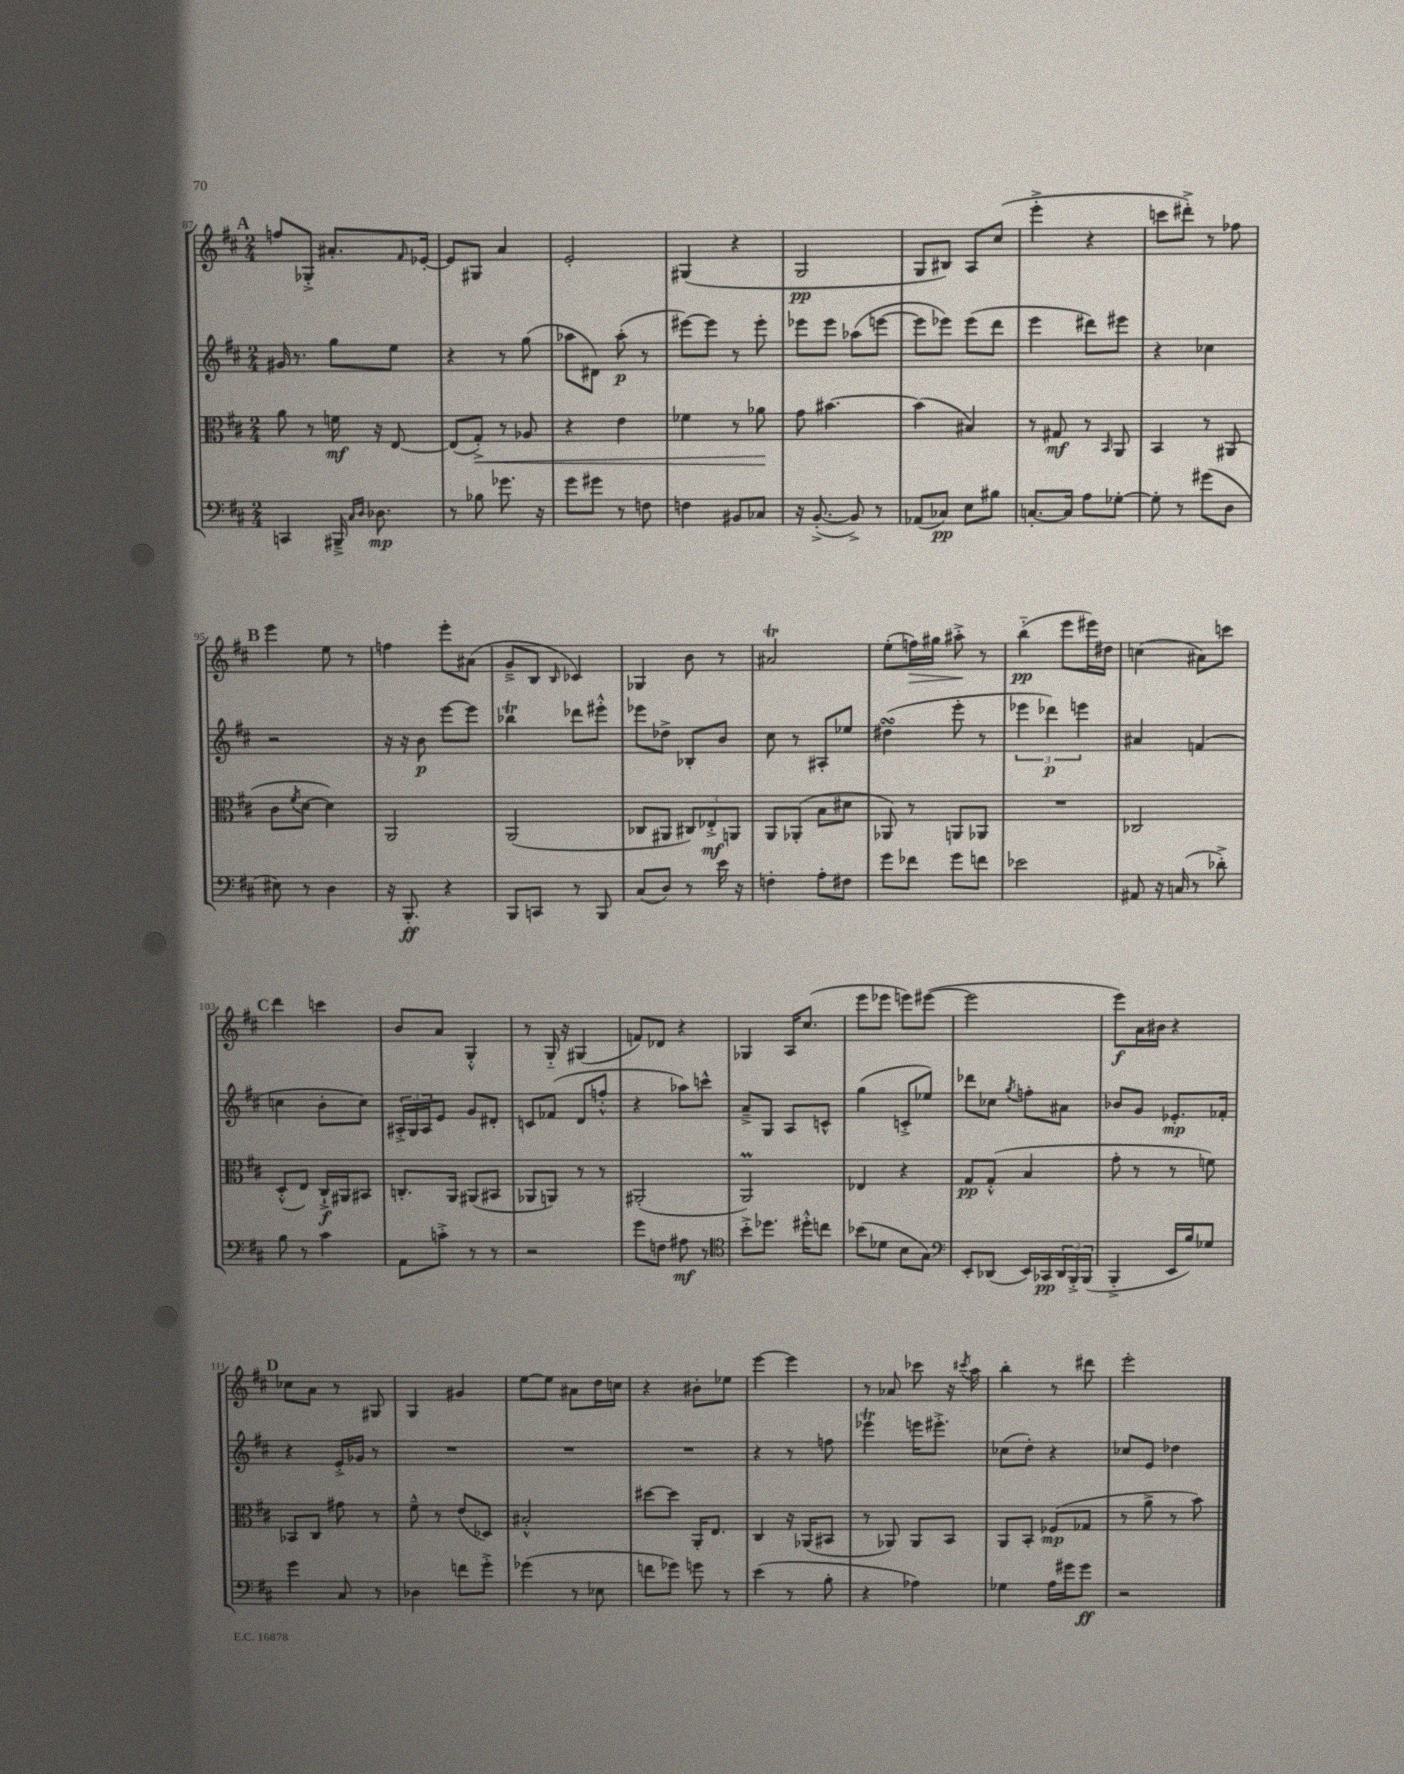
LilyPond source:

<<
\new StaffGroup <<
\new Staff = "s0" {
    \clef treble \key d \major \numericTimeSignature \time 2/4
    \mark \markup { \bold "A" } f''8 ges8-.-> ais'8.-. \grace { fis'16 } ees'16~-. |
    ees'8 gis8 a'4 |
    e'2-. |
    gis4( r4 |
    g2\pp |
    g8 bis8) a8 cis''8( |
    e'''4-.-> r4 |
    c'''8 dis'''8-.->) r8 fes''8 |
    \mark \markup { \bold "B" } e'''4 e''8 r8 |
    f''4 e'''8-. ais'8( |
    g'8---> b8 \grace { b16 } ces'4) |
    ges4 b'8 r8 |
    ais'2\trill |
    e''8-.( f''16\>) gis''16 ais''8-.->\! r8 |
    b''4-_\pp( e'''8 eis'''16) dis''16 |
    c''4( ais'8) c'''8 |
    \mark \markup { \bold "C" } d'''4 c'''4 |
    b'8 a'8 g4-.-^ |
    r8 g16-_ r16 gis4( |
    f'8) des'8 r4 |
    ges4 a16 cis''8.( |
    e'''8 ees'''8 e'''8) eis'''8~( |
    eis'''2 |
    e'''8\f) a'16 bis'16 r4 |
    \mark \markup { \bold "D" } ces''8 a'8 r8 gis8 |
    g4 gis'4 |
    e''8~ e''8 ais'8 d''16 c''16 |
    r4 bis'8-. ees''8 |
    e'''4~ e'''4 |
    r8 aes'8 ces'''8 r16 \acciaccatura { cis'''8 } a''16 |
    b''4-. r8 dis'''8 |
    e'''2-. \bar "|." |
}
\new Staff = "s1" {
    \clef treble \key d \major \numericTimeSignature \time 2/4
    \mark \markup { \bold "A" } gis'16 r8. g''8 e''8 |
    r4 r8 g''8( |
    aes''8 dis'8) aes''8-.\p( r8 |
    eis'''8~) eis'''8 r8 eis'''8-. |
    ees'''8 ees'''8 aes''8( e'''8~ |
    e'''8 ees'''8) ees'''8( d'''8 |
    e'''4 dis'''8) eis'''8 |
    r4 ces''4 |
    \mark \markup { \bold "B" } r2 |
    r16 r16 b'8\p e'''8~ e'''8 |
    bes''4\trill des'''8 eis'''8-.-^ |
    ees'''8 des''8-> bes8-. b'8 |
    cis''8 r8 ais8-. ees''8 |
    dis''4\turn( e'''8-. r8 |
    \tuplet 3/2 { ees'''4 des'''4\p) e'''4 } |
    ais'4 f'4( |
    \mark \markup { \bold "C" } c''4 b'8-. c''8) |
    \tuplet 3/2 { ais16-.-> g16 ais16 } e'8 g'8 dis'8-. |
    c'8 fes'8( d'8 f''8-.-^ |
    r4 aes''8) c'''8-^ |
    a'8---> g8 a8 c'8-^ |
    g''4( c'8-.-> ees''8) |
    des'''8 ces''8 \acciaccatura { g''8 } f''8-. ais'8 |
    bes'8 g'8 ees'8.-.\mp fes'16-. |
    \mark \markup { \bold "D" } r4 e'16-.-> ges'16 r8 |
    R2 |
    R2 |
    R2 |
    r4 r8 f''8 |
    ees'''4\trill e'''16 eis'''8.-.-> |
    ces''8( d''8-.) r4 |
    ces''8 e'8 des''4 \bar "|." |
}
\new Staff = "s2" {
    \clef alto \key d \major \numericTimeSignature \time 2/4
    \mark \markup { \bold "A" } a'8 r8 f'16\mf r16 e8~ |
    e8( g8-.->\<) r8 aes8 |
    r4 e'4 |
    fes'4 r8 aes'8\! |
    g'8 bis'4.~ |
    bis'4( bis4) |
    r8 gis8\mf r8 \grace { b,16 } a,8 |
    b,4 r8 ais,8( |
    \mark \markup { \bold "B" } cis'8 \acciaccatura { fis'8 } d'8~ d'4) |
    a,2 |
    a,2( |
    ces8 ais,8 \tuplet 3/2 { cis8) ees8-.->\mf a,8 } |
    a,8 aes,8-.( b8 dis'8 |
    aes,8) r8 a,8 aes,8 |
    R2 |
    ces2 |
    \mark \markup { \bold "C" } d8-.-^( e8) cis16-!->\f ais,16 bis,8 |
    c8.-. a,16 ais,8( bis,8 |
    aes,8 a,8) r8 r8 |
    ais,2-.( |
    a,2\prall) |
    ees4 r4 |
    g8\pp g8-.-^( b4 |
    g'8-. r8 r8 f'8) |
    \mark \markup { \bold "D" } bes,8 cis8 gis'8 r8 |
    fis'8---^ r8 e'8( des8) |
    bis2-.-^ |
    dis''8~ dis''8 a,16-. e8. |
    cis4 r16 aes,16( bis,8 |
    r8 aes,8) aes,8 b,8 |
    a,8 b,8-. fes8\mp( ges8 |
    r8 a'8-> r8 b'8) \bar "|." |
}
\new Staff = "s3" {
    \clef bass \key d \major \numericTimeSignature \time 2/4
    \mark \markup { \bold "A" } c,4 bis,,16---> \grace { cis16 d16 } des8.\mp |
    r8 bes8 ges'8. r16 |
    g'8 gis'8 r8 f8 |
    f4 bis,8 ces8 |
    r16 b,8.~-.->( b,8->) r8 |
    aes,8( ces8\pp) e8 bis8 |
    c8.~-. c16 a8 ges8~-. |
    ges8-. r8 gis'8( d8 |
    \mark \markup { \bold "B" } eis8) r8 d4 |
    r16 b,,8.-.\ff r4 |
    b,,8 c,8 r8 b,,8 |
    cis8( d8) r8 e'16 r16 |
    f4-. a8-. fis8 |
    g'8 fes'8 g'8 f'8 |
    ees'2 |
    ais,8 r16 c16( r8 des'8-.->) |
    \mark \markup { \bold "C" } b8 r8 cis'4 |
    a,8 c'8-.-> r8 r8 |
    r2 |
    g'8 f8 ais8\mf r8 |
    \clef tenor b'8-.-> des''8. dis''16-.-^ c''8 |
    bes'8( des'8 b8 g8) |
    \clef bass e,8-. des,8( e,16) ces,16\pp \tuplet 3/2 { des,16 b,,16-.-> b,,16( } |
    b,,4-.-> e,16 b16) ges8 |
    \mark \markup { \bold "D" } g'4 cis8 r8 |
    des4 f'8 g'8-.-> |
    ges'4( r8 ees8 |
    f'8 ges'8) g'8 r8 |
    e'4( r8 b8-. |
    r4 aes4) |
    ges4 a16 gis'16 gis'8\ff |
    r2 \bar "|." |
}
>>
>>
\layout { \context { \Score currentBarNumber = #87 } }
